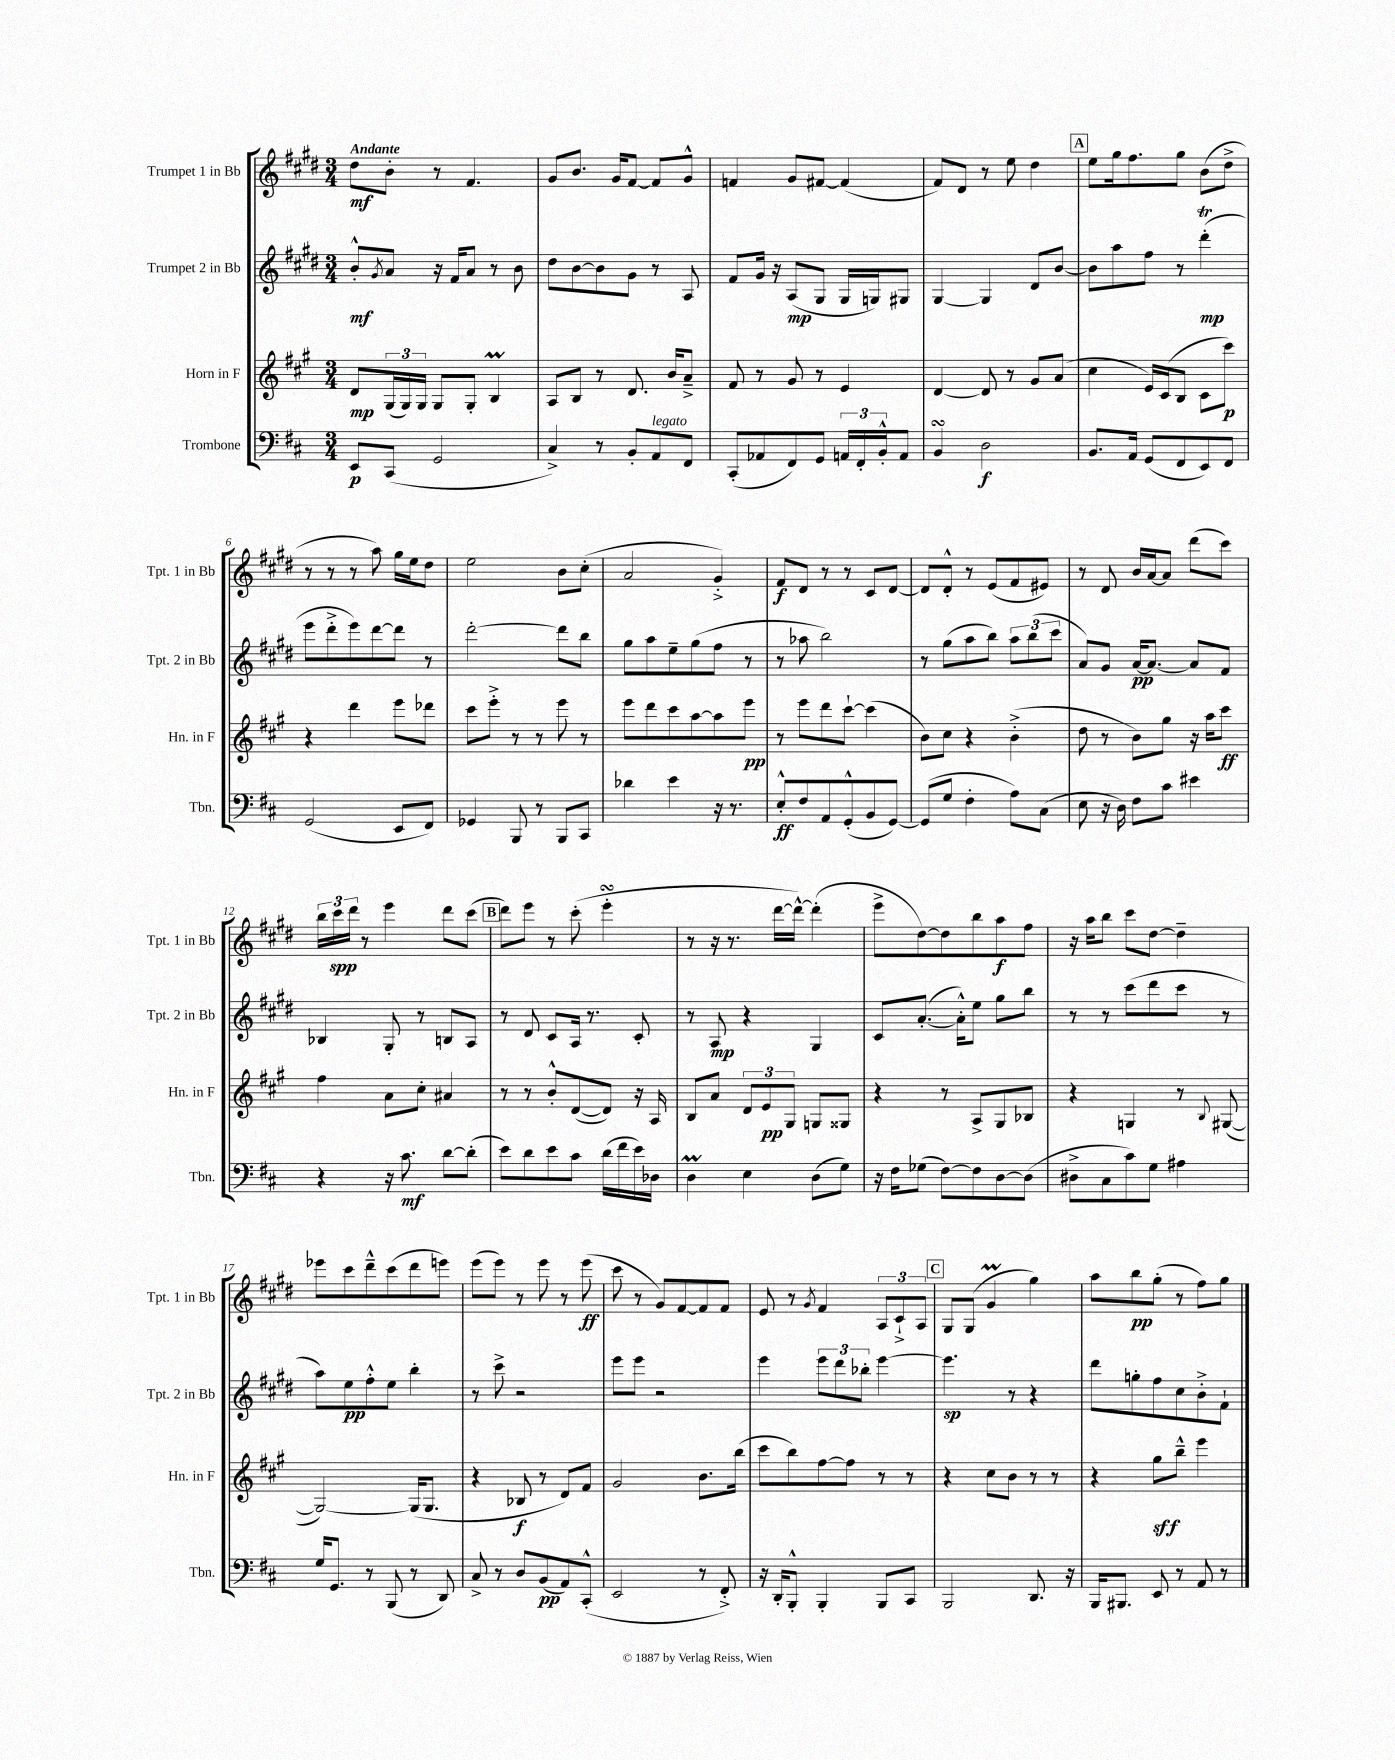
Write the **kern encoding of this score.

**kern	**kern	**kern	**kern
*staff4	*staff3	*staff2	*staff1
*clefF4	*clefG2	*clefG2	*clefG2
*k[f#c#]	*k[f#c#g#]	*k[f#c#g#d#]	*k[f#c#g#d#]
*M3/4	*M3/4	*M3/4	*M3/4
8EE/L	8d/L	8b'^^/L	8dd#\L
.	.	8qg#/	.
(8CC#/J	(24G#/L	8a/J	8b'\J
.	24G#/)	.	.
.	24G#/JJ	.	.
2GG/	8G#/L	16r	8r
.	.	16f#/LK	.
.	8G#'/J	8a/J	4.f#/
.	4B/	8r	.
.	.	8b\	.
=	=	=	=
4C#^/)	8A/L	8dd#\L	8g#/L
.	8B/J	[8b\	8.b/J
8r	8r	8b\]	.
.	.	.	16g#/LK
8BB'/L	8.d/	8g#\J	[8f#/J
8AA/	.	8r	8f#/]L
.	16b/LK	.	.
8FF#/J	8a~^/J	8A/	8g#^^/J
=	=	=	=
(8CC#'/L	8f#/	8f#/L	4f/
8AA-/	8r	16g#/Jk	.
.	.	16r	.
8FF#/)	8g#/	(8A/L	8g#/L
8GG/J	8r	8G#/J	[8f#/J
24AA/LL	4e/	16G#/LL	(4f#/]
24FF#'/	.	.	.
.	.	16G/J)	.
24BB'^^/J	.	.	.
8AA/J	.	8G#/J	.
=	=	=	=
4BB/	[4d/	[4G#/	8f#/L)
.	.	.	8d#/J
2D\	8d/]	4G#/]	8r
.	8r	.	8ee\
.	8g#/L	8d#/L	4dd#\
.	(8a/J	[8b/J	.
=	=	=	=
8.BB/L	4cc#\	8b\]L	8ee\L
.	.	8aa\	16gg#\k
16AA/Jk	.	.	8.ff#\
(8GG/L	16e/LL)	8ff#\J	.
.	(16c#/J	.	.
8FF#/	8B/J	8r	8gg#\J
8EE/)	8c#\L	(4ddd#'\	(8b\L
8FF#/J	8ccc#\J)	.	8dd#^\J
=	=	=	=
(2GG/	4r	8eee\L	8r
.	.	8ddd#'^\	8r
.	4ddd\	8eee\)	8r
.	.	[8ddd#\	8aa\)
8EE/L	8eee\L	8ddd#\]J	16gg#\LL
.	.	.	16ee\J
8FF#/J)	8ddd-\J	8r	8dd#\J
=	=	=	=
4GG-/	8ccc#\L	[2ddd#'\	2ee\
.	8eee'^\J	.	.
8BBB/	8r	.	.
8r	8r	.	.
8BBB/L	8eee\	8ddd#\]L	8b\L
8CC#/J	8r	8bb\J	(8cc#'\J
=	=	=	=
4d-\	8eee\L	8gg#\L	2a/
.	8ddd\	8aa\	.
4e\	8ccc#\	8ee~\	.
.	[8aa\	(8gg#\	.
16r	8aa\]	8ff#\J	4g#'^/)
8.r	.	.	.
.	8eee\J	8r	.
=	=	=	=
8E'^^/L	8r	8r	8f#/L
8F#/	8eee\L	8aa-\	8d#/J
8AA/	8ddd\	2bb\)	8r
(8GG'^^/	[8ccc#`\J	.	8r
8BB/	(4ccc#\]	.	8c#/L
[8GG/J)	.	.	[8d#/J
=	=	=	=
(8GG/]L	8b\L)	8r	8d#/]L
8G/J	8cc#\J	(8gg#\L	8d#'^^/J
4F#'\	4r	8aa\	8r
.	.	8bb\J)	(8e/L
8A\L)	(4b'^\	12aa\L	8f#/
.	.	(12bb\	.
(8C#\J	.	.	8e#/J)
.	.	12ccc#\J	.
=	=	=	=
8E\	8dd\	8a/L)	8r
16r	8r	8g#/J	8d#/
16D\)	.	.	.
8F#\L	8b\L)	[16a/LK	16b/LL
.	.	8.a/_J	[16a/J
8c#\J	8gg#\J	.	8a/]J
4e#\	16r	8a/]L	(8ddd#\L
.	16aa\LK	.	.
.	8ccc#\J	8f#/J	8ccc#\J)
=	=	=	=
4r	4ff#\	4B-/	24bb\LL
.	.	.	24ccc#\
.	.	.	24ddd#\JJ
.	.	.	8r
16r	8a\L	8G#'/	4eee\
8.c#\	.	.	.
.	8cc#'\J	8r	.
[8d\L	4a#/	8B/L	8ddd#\L
(8d'\]J	.	8A/J	(8ccc#\J
=	=	=	=
8e\L)	8r	8r	8ddd#\L)
8d\	8r	8d#/	8eee\J
8e\	8b'^^/L	8c#/L	8r
8c#\J	([8d/	16A/Jk	(8ccc#'\
.	.	8.r	.
(16d\LL	8d/]J)	.	4eee'\
16f#\	.	.	.
16e\)	16r	8c#'/	.
16D-\JJ	16A/	.	.
=	=	=	=
4D\	8B/L	8r	8r
.	8a/J	8A/	16r
.	.	.	8.r
4E\	12d/L	4r	.
.	12e/	.	.
.	.	.	[16ddd#\LL
.	12G#/J	.	.
.	.	.	16ddd#^^\_JJ)
(8D\L	8G/L	4G#/	(4ddd#'\]
8G\J)	8G##/J	.	.
=	=	=	=
16r	4r	8c#/L	8eee^\L
16F#\LK	.	.	.
(8G-\J	.	([8.a'/J	[8dd#\)
[8F#\L)	8r	.	8dd#\]
.	.	16a'^^\]LK)	.
8F#\]	8A^/L	8ee\J	8bb\
[8D\	8G#/	8gg#\L	8aa\
(8D\]J	8B-/J	8bb\J	8ff#\J
=	=	=	=
8D#^\L	4r	8r	16r
.	.	.	16aa\LK
8C#\	.	8r	8bb\J
8c#\)	4G/	(8ccc#\L	8ccc#\L
8G\J	.	8ddd#\	[8dd#\J
4A#\	8r	8ccc#\J	4dd#~\]
.	8qqB/	.	.
.	([8G#/	8r	.
=	=	=	=
16G/LK	2G#/_)	8aa\L)	8eee-\L
8.GG/J	.	.	.
.	.	8ee\	8ccc#\
8r	.	8ff#'^^\	8ddd#~^^\
(8BBB/	.	8ee\J	(8ccc#\
8r	(16G#/]LK	4bb'\	8ddd#\
.	8.G#/J	.	.
8DD/)	.	.	8eee\J)
=	=	=	=
8C#^/	4r	8r	(8eee\L
8r	.	8ccc#^\	8eee\J)
8D/L	8B-/	2r	8r
(8BB/	8r	.	8eee\
8AA/)	8d/L)	.	8r
(8CC#'^^/J	8f#/J	.	(8eee\
=	=	=	=
2EE/	2g#/	8eee\L	8ccc#\
.	.	8eee\J	8r
.	.	2r	8g#/L)
.	.	.	[8f#/
8r	8.b\L	.	8f#/]
8FF#'^/)	.	.	8f#/J
.	(16bb\Jk	.	.
=	=	=	=
16r	8ccc#\L	4eee\	8e/
16DD'/LK	.	.	.
8BBB'^^/J	8bb\)	.	8r
.	.	.	8qg#/
4BBB'/	[8ff#\	12eee\L	4f#/
.	.	12ddd#\	.
.	8ff#\]J	.	.
.	.	12bb-'\J	.
8BBB/L	8r	[4eee\	12A/L
.	.	.	12c#`^/
8CC#/J	8r	.	.
.	.	.	12A/J
=	=	=	=
2BBB/	4r	4.eee\]	8G#/L
.	.	.	(8G#/J
.	8cc#\L	.	4g#/
.	8b\J	8r	.
8.DD/	8r	4r	4gg#\)
.	8r	.	.
16r	.	.	.
=	=	=	=
16BBB/LK	4r	8ddd#\L	8aa\L
8.BBB#/J	.	.	.
.	.	8gg'\	8bb\
8EE/	8gg#\L	8ff#\	(8gg#'\J
8r	8bb~^^\J	8cc#\	8r
8AA/	4eee\	8b'^\	8ff#\L)
8r	.	8f#`\J	8gg#\J
==	==	==	==
*-	*-	*-	*-
